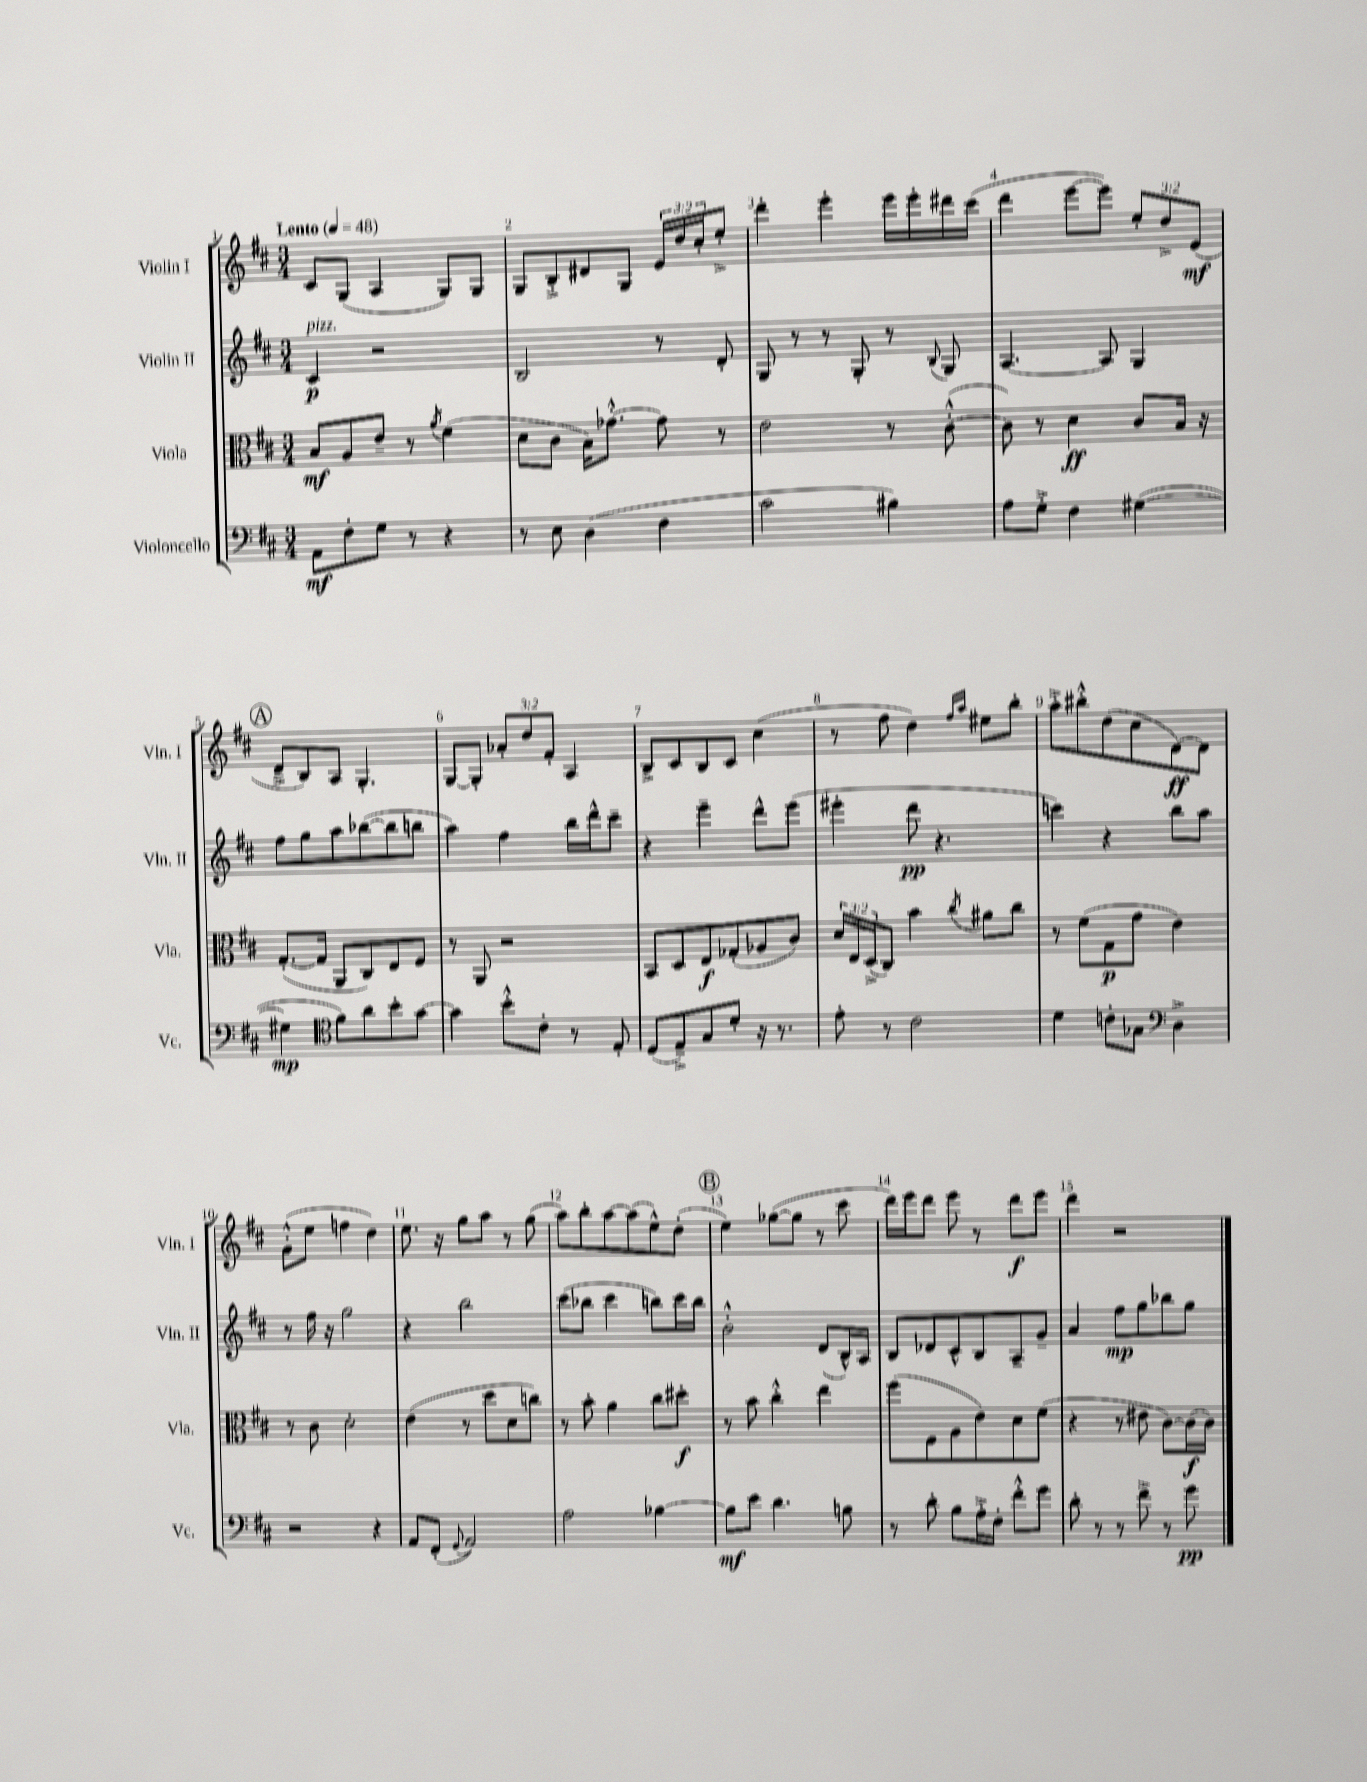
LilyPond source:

<<
\new StaffGroup <<
\new Staff = "s0" \with { instrumentName = "Violin I" shortInstrumentName = "Vln. I" } {
    \clef treble \key d \major \numericTimeSignature \time 3/4 \override Staff.TupletNumber.text = #tuplet-number::calc-fraction-text \tempo "Lento" 4 = 48
    cis'8 g8( a4 g8) g8 |
    g8 b8-.-> dis'8 g8 \tuplet 3/2 { e'16 d''16 cis''16-. } e''8-.-> |
    d'''4-. e'''4-. e'''16 e'''16-. dis'''16 cis'''16( |
    d'''4 e'''8~ e'''8) \tuplet 3/2 { e''8-. d''8-> e'8\mf( } |
    \mark \markup { \circle "A" } d'8---> b8) a8 g4.-. |
    g8~ g8-. \tuplet 3/2 { aes'8-. d''8 fis'8-. } a4 |
    b8-> cis'8 b8 cis'8 cis''4( |
    r8 fis''8 d''4) \grace { fis''16 a''16 } eis''8 b''8-. |
    a''8-.-> bis''8-.-^ d''8( cis''8 d'8~\ff) d'8 |
    g'8-.-^( e''8 f''4 d''4) |
    e''8. r16 g''8 a''8 r8 g''8( |
    a''8) b''8-. a''8~ a''8( e''8-^) d''8-.( |
    \mark \markup { \circle "B" } e''4) ges''8~( ges''8 r8 cis'''8 |
    d'''16) e'''16 d'''8 e'''8 r8 d'''8\f e'''8 |
    d'''4 r2 \bar "|." |
}
\new Staff = "s1" \with { instrumentName = "Violin II" shortInstrumentName = "Vln. II" } {
    \clef treble \key d \major \numericTimeSignature \time 3/4
    cis'4\p^\markup { \italic "pizz." } r2 |
    b2 r8 d'8-. |
    g8 r8 r8 g8-. r8 \appoggiatura { b8 } g8 |
    a4.~ a8 g4 |
    \mark \markup { \circle "A" } fis''8 g''8 a''8 bes''8~( bes''8 b''8 |
    a''4) fis''4 b''16 d'''16-^ cis'''8-- |
    r4 e'''4-- d'''8-^ e'''8( |
    eis'''4-. d'''8\pp r4. |
    c'''4) r4 b''8 a''8 |
    r8 fis''16 r16 g''2 |
    r4 b''2 |
    cis'''8( bes''8 cis'''4 b''8) cis'''16 b''16 |
    \mark \markup { \circle "B" } b'2-.-^ d'8( b16-^) a16 |
    b8 des'8 cis'8-^ b8 a8-- g'8-- |
    a'4 fis''8\mp g''8 bes''8 g''8 \bar "|." |
}
\new Staff = "s2" \with { instrumentName = "Viola" shortInstrumentName = "Vla." } {
    \clef alto \key d \major \numericTimeSignature \time 3/4 \override Staff.TupletNumber.text = #tuplet-number::calc-fraction-text
    b8\mf a8 e'8-- r8 \acciaccatura { a'8 } fis'4( |
    d'8 cis'8 b16) ges'8.~-.-^ ges'8 r8 |
    e'2 r8 cis'8~-.-^( |
    cis'8) r8 d'4\ff cis'8 b16 r16 |
    \mark \markup { \circle "A" } g8.~-.( g16 a,8 cis8) e8 fis8 |
    r8 a,8 r2 |
    b,8 d8 e8\f ges8-.( aes8 cis'8) |
    \tuplet 3/2 { d'16 e16 d16->( } cis8) b'4 \acciaccatura { cis''8 } ais'8 cis''8 |
    r8 fis'8( g8\p g'8 e'4) |
    r8 cis'8 d'2-. |
    e'4( r8 d''8 d'8 c''8) |
    r8 b'8-. a'4 cis''8 dis''8-.\f |
    \mark \markup { \circle "B" } r8 b'8 cis''4-.-^ e''4 |
    fis''8( fis8 a8 e'8) d'8 fis'8( |
    r4 r8 eis'8 cis'8~) cis'16\f( cis'16) \bar "|." |
}
\new Staff = "s3" \with { instrumentName = "Violoncello" shortInstrumentName = "Vc." } {
    \clef bass \key d \major \numericTimeSignature \time 3/4
    a,8\mf fis8-. g8 r8 r4 |
    r8 e8 d4( fis4 |
    cis'2 bis4) |
    a8 g8-.-> fis4 gis4~( |
    \mark \markup { \circle "A" } gis4\mp \clef tenor fis'8) a'8 b'8-. g'8~ |
    g'4 b'8-.-^ cis'8-. r8 e8-. |
    d8( e8--->) g8 d'8-. r16 r8. |
    e'8-. r8 cis'2 |
    d'4 c'8-. ges8 \clef bass d4-> |
    r2 r4 |
    a,8 fis,8-.( \appoggiatura { g,8 } a,2) |
    a2 bes4~ |
    \mark \markup { \circle "B" } bes8\mf e'8 d'4. b8 |
    r8 d'8-. b8 a16-.-> fis16-. fis'8-.-^ g'8 |
    d'8-. r8 r8 fis'8-> r8 g'8\pp \bar "|." |
}
>>
>>
\layout { \context { \Score \override BarNumber.break-visibility = ##(#f #t #t) barNumberVisibility = #all-bar-numbers-visible } }
